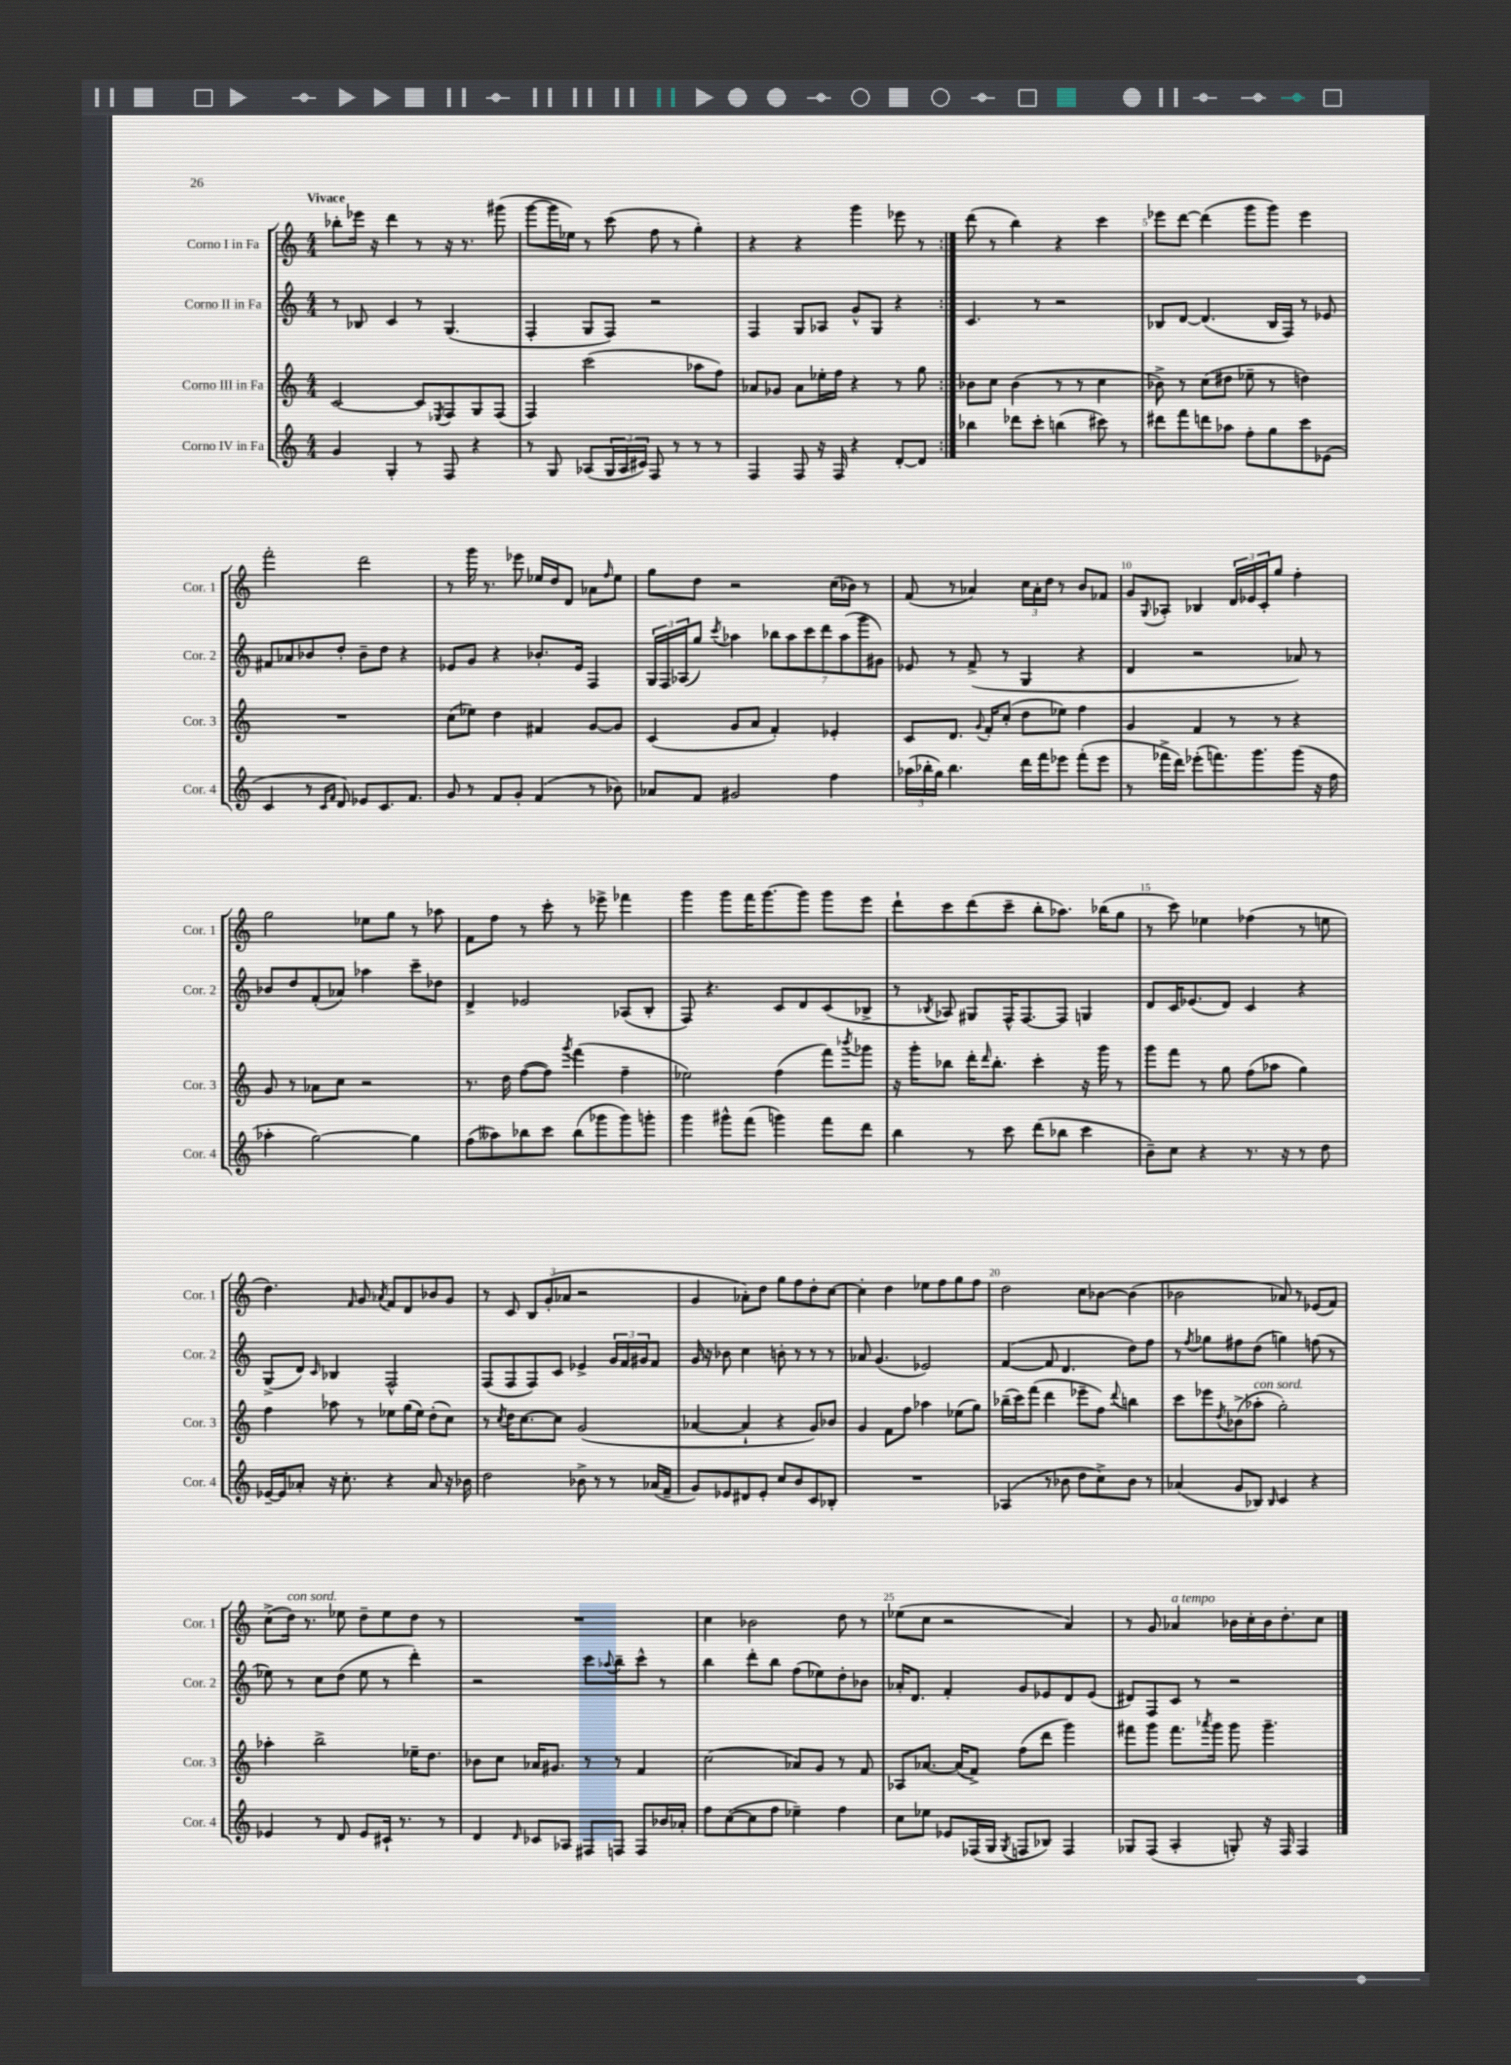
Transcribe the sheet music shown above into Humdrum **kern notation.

**kern	**kern	**kern	**kern
*staff4	*staff3	*staff2	*staff1
*clefG2	*clefG2	*clefG2	*clefG2
*k[]	*k[]	*k[]	*k[]
*M4/4	*M4/4	*M4/4	*M4/4
4g	[2c	8r	8bb-'
.	.	8B-	16eee-
.	.	.	16r
4G'	.	4c	4ddd
8r	8c]	8r	8r
.	8qE-	.	.
8F	8F	(4.G	16r
.	.	.	8.r
4r	8G	.	.
.	(8F	.	(8ggg#
=	=	=	=
8r	4F)	4F'	[8ggg
8G	.	.	16ggg]
.	.	.	16ee-)
(8A-	(2ccc	8G	8r
24G	.	8F)	(8ccc
24A-	.	.	.
24c#)	.	.	.
8F	.	2r	8ff
8r	.	.	8r
8r	8aa-	.	4gg')
8r	8ff)	.	.
=	=	=	=
4F	8a-	4F	4r
.	8g-	.	.
8F	8a-	8G	4r
16r	16ee-'	8A-	.
16F	16ff	.	.
4r	4r	8g^^	4ggg
.	.	8G	.
[8d'	8r	4r	8eee-
8d]	8gg	.	8r
=:|!	=:|!	=:|!	=:|!
4bb-	8b-	4.c	(8ddd
.	8cc	.	8r
8ddd-	(4b-	.	4bb)
8ccc'	.	8r	.
(4bb	8r	2r	4r
.	8r	.	.
8ccc#)	4cc	.	4ccc
8r	.	.	.
=	=	=	=
8ddd#	8b-^)	8B-	8eee-
8fff	8r	[8d	[8ddd
8ddd	(8cc	(4.d]	(4ddd]
8aa-	8dd#	.	.
8ff'	8ee-~	.	8ggg
8gg	8r	16B-	8ggg)
.	.	16F)	.
8ccc	4dd)	8r	4eee-
(8e-	.	8e-	.
=	=	=	=
4c	1r	8f#	2fff'
.	.	8a-	.
8r	.	8b-	.
16qqc	.	.	.
16qqf	.	.	.
8d)	.	8dd'	.
8e-	.	8b-~	2ddd
8.c	.	8dd	.
.	.	4r	.
8.f	.	.	.
=	=	=	=
8g	(8cc	8e-	8r
8r	8ee-)	8g	16ggg
.	.	.	8.r
8f	4dd	4r	.
8g'	.	.	8eee-
(4f	4f#	8.b-'	16ee-
.	.	.	16dd
.	.	.	8d
.	.	16e-	.
8r	[8g	4F	8a-
.	.	.	16qqff
8b-)	8g]	.	8ee-
=	=	=	=
8a-	(4c	24G	8gg
.	.	24F	.
.	.	(24A-	.
8f	.	8gg)	8dd
.	.	8qccc	.
2g#	8g	4aa-	2r
.	8a	.	.
.	4f')	14bb-	.
.	.	14aa-	.
.	.	14ccc	.
.	.	14ddd	.
4ff	4e-'	.	(16cc
.	.	(14aa-	.
.	.	.	16b-)
.	.	14ggg	.
.	.	.	8r
.	.	14g#)	.
=	=	=	=
(24aa-	8c	8e-	(8f
24bb-'	.	.	.
24gg)	.	.	.
4.bb-	8.d	8r	8r
.	.	(8f^	4a-)
.	8qqg	.	.
.	16f'	.	.
.	(8cc'	8r	.
16ddd	8dd	4G	24cc
.	.	.	24a-'
16fff	.	.	.
.	.	.	24dd
8eee-	8ee-)	.	8r
(8fff'	4ff	4r	8b
8eee-	.	.	8f-
=	=	=	=
8r	4g	4d	8g
.	.	.	8qqG
16fff-^	.	.	8A-'
16ddd)	.	.	.
(8eee-'	4f	2r	4B-
8.fff)	.	.	.
.	8r	.	24d
.	.	.	24e-
8.ggg	.	.	.
.	.	.	24c'
.	8r	.	8gg
(8ggg	4r	8a-)	4ff'
16r	.	8r	.
16ff	.	.	.
=	=	=	=
4aa-'	8g	8b-	2gg
.	8r	8dd	.
[2gg)	8a-	(8f'	.
.	8cc	8a-)	.
.	2r	4aa-	8ee-
.	.	.	8gg
4gg]	.	8ccc~	8r
.	.	8dd-	8aa-
=	=	=	=
(8ff	8.r	4d^	8f
8aa--)	.	.	8ff
.	16dd	.	.
8bb-	([8ff	2e-	8r
8ccc	8ff])	.	8ccc'
.	8qggg	.	.
(8bb-	(4fff	.	8r
8ggg-	.	.	8eee-^
8ggg-)	4ff~	(8A-	4fff-
8ggg'	.	8B'	.
=	=	=	=
4ggg	2ee-)	8F)	4ggg
.	.	4.r	.
8ggg#^^	.	.	8ggg
(8fff	.	.	16fff
.	.	.	[8.ggg
4ggg)	(4ff	8c	.
.	.	8d	8ggg]
8fff	8fff)	(8c	8ggg
.	8qbbb-	.	.
8ddd	8ggg-	8B-^	8eee
=	=	=	=
4bb	16r	8r	8ddd`
.	16ggg'	.	.
.	.	8qB-	.
.	8bb-	8A-)	8ccc
8r	16ddd'	8G#	(8ddd
.	16qqddd	.	.
.	8.bb-'	.	.
8ccc	.	16F^^	8ccc~
.	.	[8.F	.
(8ddd	4ccc'	.	8bb'
8bb-	.	8F]	8.aa-)
4ccc	16r	4G	.
.	16ggg	.	(16bb-
.	8r	.	8gg
=	=	=	=
8b~)	8ggg	8d	8r
8cc	8fff	16c	8ccc)
.	.	(8.e-	.
4r	8r	.	4ee-
.	8gg	8d)	.
8.r	(8ff	4c	(4ff-
.	8aa-	.	.
16r	.	.	.
8r	4gg)	4r	8r
8dd	.	.	8ee
=	=	=	=
[16e-~	4ff	(8G^	4.dd)
16e-]	.	.	.
8a-'	.	8d)	.
.	.	16qqc	.
16r	8aa-	4B-	.
8.cc'	.	.	.
.	.	.	16qqf
.	8r	.	8g
.	.	.	8qa-
4r	8ee-	2F^^	8f
.	(16gg	.	8d
.	16ee-)	.	.
8a-	(8dd'	.	8b-
16r	8cc)	.	8g
16b-	.	.	.
=	=	=	=
2dd	8r	(8F	8r
.	8qcc	.	.
.	16dd	8F	8c
.	[8.cc	.	.
.	.	8F)	12B
.	.	.	(12g'
.	8cc]	8c	.
.	.	.	12a-
8b-^	(2g	4e-^	2r
8r	.	.	.
8r	.	24g	.
.	.	24f	.
.	.	24g#	.
(16a-	.	8f	.
16f~	.	.	.
=	=	=	=
8g)	[4a-	16g	4g
.	.	16r	.
8e-	.	8b-	.
8d#	4a-`]	4cc	8a-')
8e-'	.	.	8dd
8cc	4r	8b'	8gg
8b	.	8r	8ff
8c	8g)	8r	8dd'
8B-'	8b-	8r	[8cc
=	=	=	=
1r	4g	8a-	4cc']
.	.	(4.g	.
.	8f	.	4dd
.	8ff	.	.
.	4aa-	2e-)	8ee-
.	.	.	8ff
.	(8ee-	.	8gg
.	8gg)	.	8ff
=	=	=	=
(4A-	(16bb-~	([4f	2dd
.	16ccc)	.	.
.	(8fff	.	.
8r	4ddd	8f]	.
8b-	.	4.d	.
8dd	8eee-~	.	8cc
8cc^)	8ff)	.	[8b-
.	8qqddd	.	.
8b-	4bb	8dd)	(4b-]
8r	.	8ff	.
=	=	=	=
(4a-	8ccc	8r	2b-
.	.	8qff	.
.	8eee-	8gg-	.
.	8qdd	.	.
8g	(8b-^	8ff#	.
8B-)	8aa-'	(8dd	.
16qqB-	.	.	.
4c	2gg')	4gg)	8a-)
.	.	.	8r
4r	.	(8ff	(8e-
.	.	8r	8f)
=	=	=	=
4e-	4aa-'	8ee-)	(8cc^
.	.	8r	16dd)
.	.	.	8.r
8r	2bb^	8cc	.
8d	.	(8dd	8ee-
8e-	.	8ee-	8dd~
16c#`	.	8r	8ee-
8.r	.	.	.
.	16ee-~	4ddd')	8dd
.	8.dd	.	.
8r	.	.	8r
=	=	=	=
4d	8b-	2r	1r
.	8cc	.	.
16qqd	.	.	.
8c-	16a-	.	.
.	8.g#	.	.
8A-	.	.	.
8F#	8r	8ccc	.
.	.	8qqaa-	.
8F	8r	8bb~	.
8F	4f	8ccc^^	.
16b-	.	8r	.
16a-'	.	.	.
=	=	=	=
8ff	(2cc	4bb	4cc
([8cc	.	.	.
8cc]	.	8ddd'	2b-
8ff	.	8bb	.
4ee-~)	8a-)	(8ff	.
.	8g	8ee-)	.
4ff	8r	8dd'	8dd
.	8f	8b-	8r
=	=	=	=
8cc	8A-	16a-'	(8ee-
.	.	8.d	.
8ee-	[8.a-	.	8cc
8e-	.	4f'	2r
.	(16a-]	.	.
(16F-	8f^)	.	.
16G	.	.	.
8qG	.	.	.
8F	(8ff	8g	.
8B-)	8ddd	8e-	.
4F	4ggg)	8d	4a)
.	.	(8e-	.
=	=	=	=
8G-	8fff#	8d#)	8r
(8F	8ggg	8F	8g
4A'	8.fff#	8c	4a-
.	.	8r	.
.	8qaaa-	.	.
.	16ggg	.	.
8G')	8ggg	2r	16b-
.	.	.	16cc'
16r	4.ggg~	.	16b-
16F	.	.	8.dd'
4F	.	.	.
.	.	.	8cc
==	==	==	==
*-	*-	*-	*-
